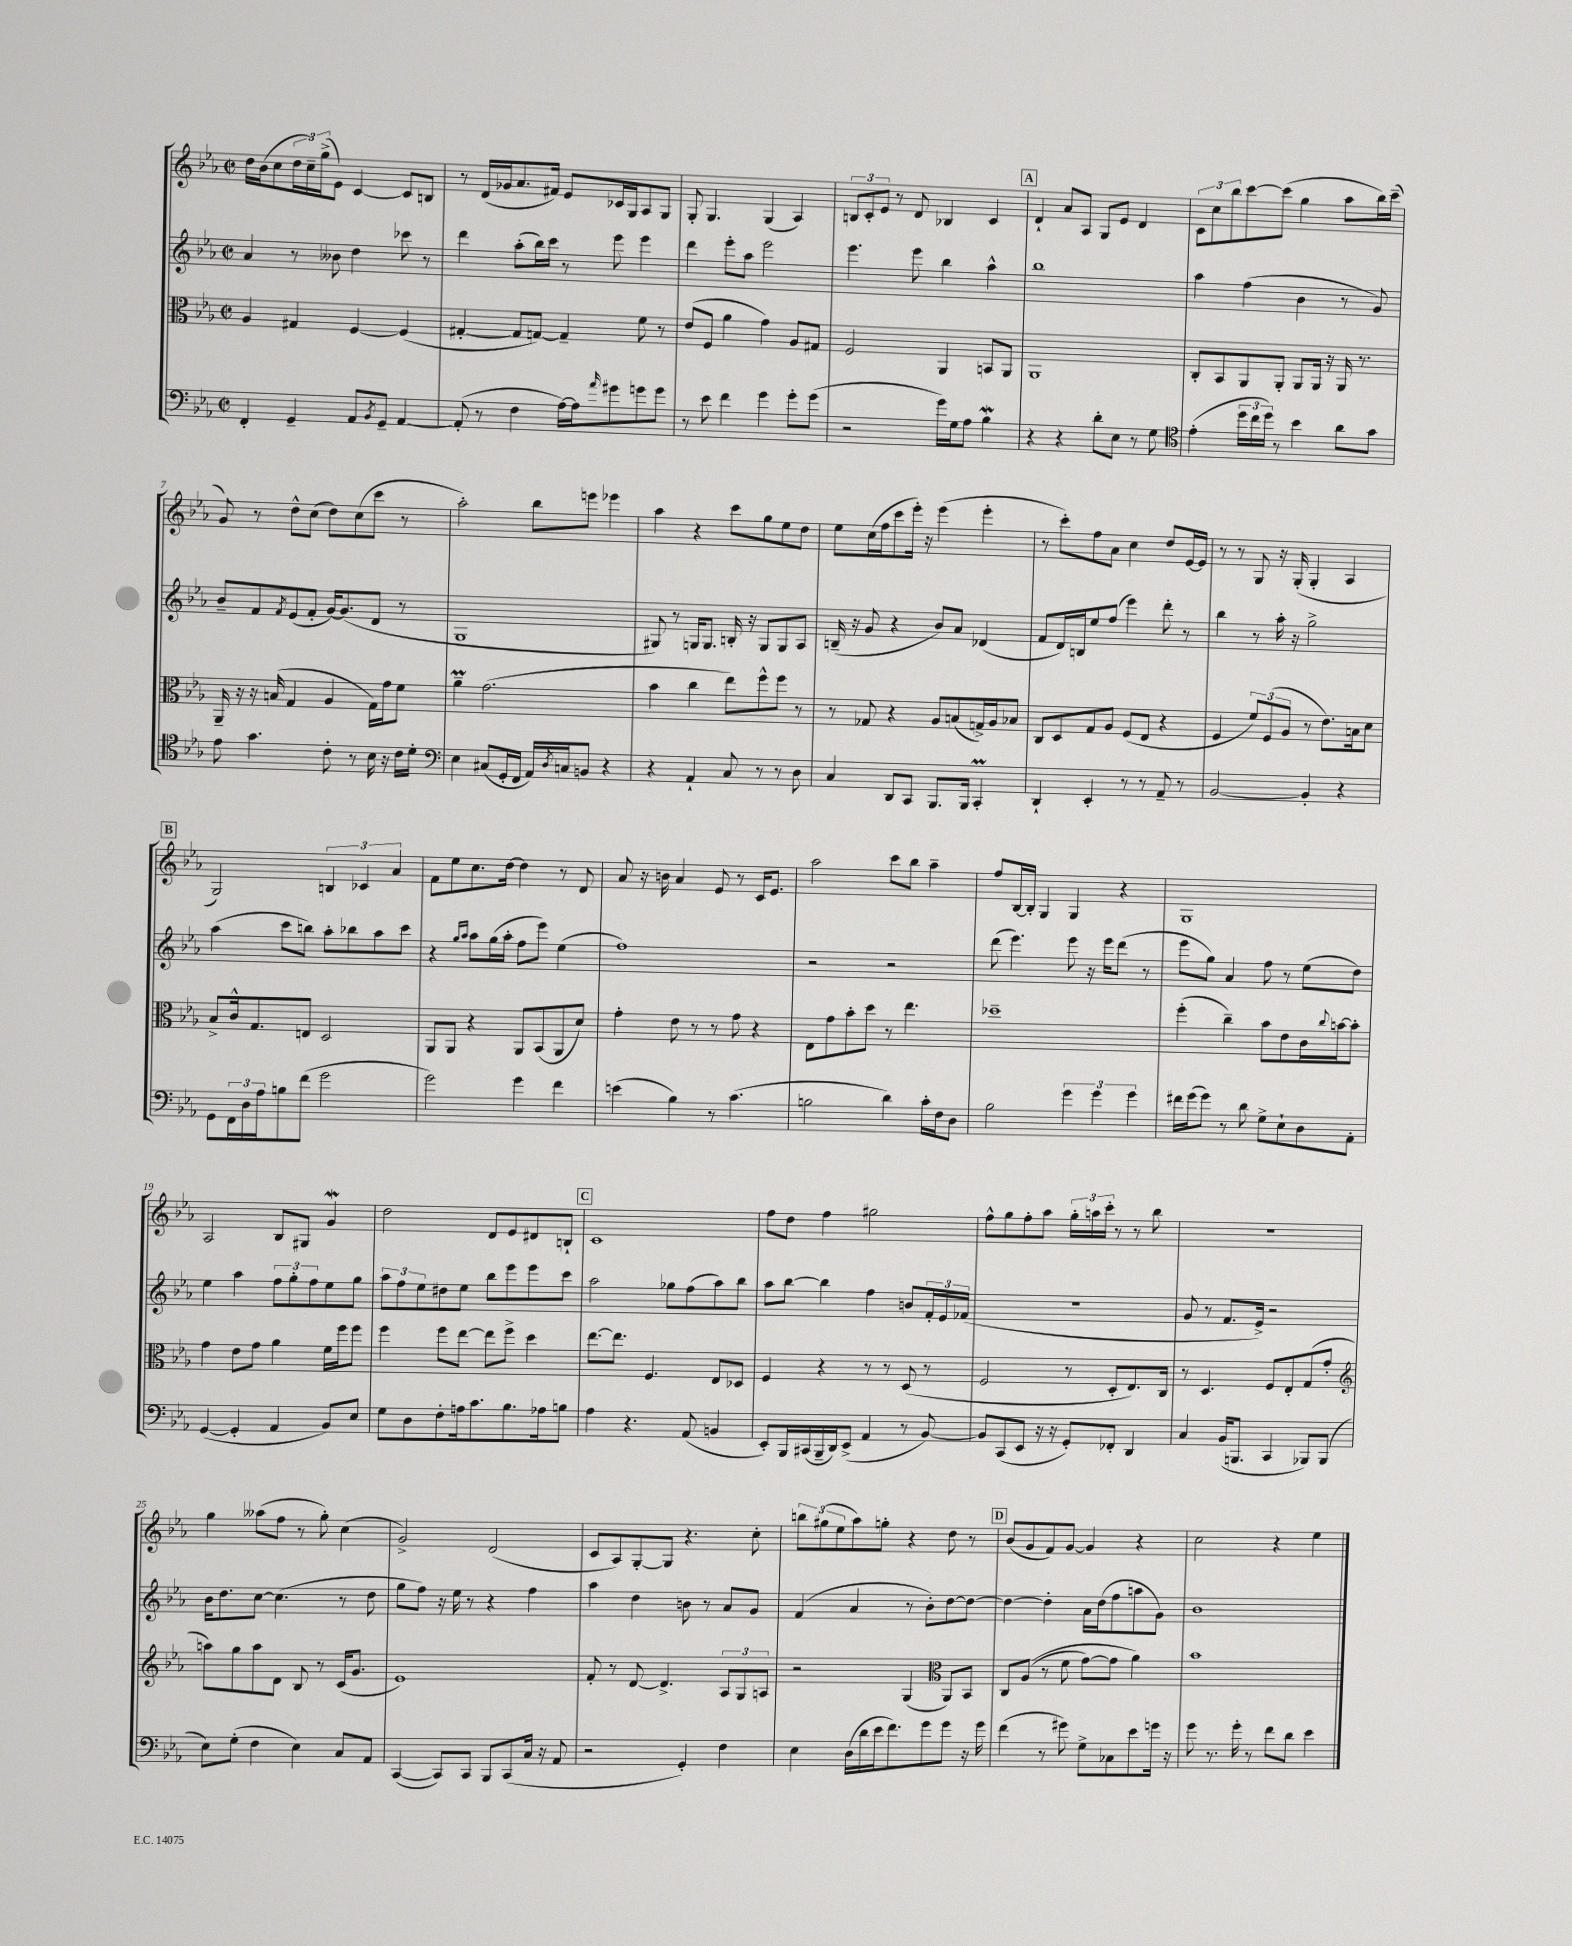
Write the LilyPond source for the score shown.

<<
\new StaffGroup <<
\new Staff = "s0" {
    \clef treble \key ees \major \defaultTimeSignature \time 2/2
    d''16 bes'16( c''8 \tuplet 3/2 { d''16 c''16--) g''16->( } ees'8) c'4~ c'8 b8 |
    r8 d'16( ges'16 aes'8. fis'16) ees'8 ces'16 g16 aes8 g8 |
    g8-. g4. g4( aes4) |
    \tuplet 3/2 { b8 c'8-. ees'8 } r8 d'8 bes4 c'4 |
    \mark \markup { \box "A" } d'4-! aes'8 aes8 g8 ees'8 d'4 |
    \tuplet 3/2 { c'8 c''8 bes''8 } c'''8~ c'''8( g''4 aes''8 bes''16) c'''16--( |
    g'8) r8 d''8-^ c''8( d''8) c''8( c'''8 r8 |
    aes''2-.) bes''8 e'''8 ees'''4 |
    aes''4 r4 c'''8 g''8 ees''8 d''8 |
    ees''8 c''16( f''16 c'''8 ees'''16-.) r16 ees'''4( ees'''4-. |
    r8 c'''8-.) f''8 aes'8 c''4 d''8 ees'16~ ees'16 |
    r8 r8 g8 r16 g16-.( g4-. aes4 |
    \mark \markup { \box "B" } g2) \tuplet 3/2 { b4 ces'4 aes'4 } |
    f'8 ees''8 c''8. d''16~ d''4 r8 d'8 |
    aes'8 r16 b'16 aes'4 ees'8 r8 c'16 ees'8. |
    aes''2 c'''8 bes''8 aes''4-- |
    f''8 bes16~ bes16-. g4 g4 r4 |
    g1 |
    aes2 bes8 gis8 g'4\mordent |
    d''2 d'8 ees'8 dis'8 b8-! |
    \mark \markup { \box "C" } c'1 |
    f''8 d''8 f''4 gis''2 |
    f''8-^ g''8 f''8-. aes''8 \tuplet 3/2 { g''16-. a''16 c'''16-. } r8 r8 bes''8 |
    R1 |
    g''4 aeses''8( f''8 r8 g''8-.) c''4( |
    g'2->) d'2( |
    c'8 aes8) g8~-. g8 r4. c''8-. |
    \tuplet 3/2 { b''8 gis''8( ees''8 } aes''8) g''8-. r4 d''8 r8 |
    \mark \markup { \box "D" } bes'8( g'8 f'8) g'8~ g'4 r4 |
    c''2 r4 ees''4 \bar "|." |
}
\new Staff = "s1" {
    \clef treble \key ees \major \defaultTimeSignature \time 2/2
    aes'4 r8 beses'8 d''4 ces'''8 r8 |
    d'''4 aes''8-.( bes''16) c'''16 r8 ees'''8 ees'''4 |
    d'''4 ees'''8-. aes''8 ees'''2 |
    ees'''4. ees'''8 bes''4 aes''4-^ |
    \mark \markup { \box "A" } bes''1 |
    aes''4 f''4( bes'4 r8 g'8) |
    bes'8-- f'8 \acciaccatura { f'8 } ees'8( f'8-. g'16~) g'8.( d'8 r8 |
    g1 |
    gis8) r8 g16 g8. b16-. r16 g8 g8 aes8 |
    b16--( r16 g'8 r4 bes'8) aes'8 des'4( |
    f'8 d'16) b16 ees''8 f''8( ees'''4) d'''8-. r8 |
    bes''4 r8 aes''16-. r16 g''2-> |
    \mark \markup { \box "B" } aes''4( c'''8 b''8) aes''8-. bes''8 aes''8 c'''8 |
    r4 \grace { g''16 aes''16 } aes''8 g''16( aes''16-. f''8 ees'''8) ees''4( |
    f''1) |
    r2 r2 |
    d'''8( ees'''4.) ees'''8 r16 ees'''16 d'''8( r8 |
    ees'''8 g''8) aes'4 f''8 r8 ees''8( d''8) |
    ees''4 aes''4 \tuplet 3/2 { f''8 g''8-. f''8 } ees''8 g''8 |
    \tuplet 3/2 { aes''8 f''8 ees''8 } dis''8 ees''8 bes''8 ees'''8 ees'''8 c'''8 |
    \mark \markup { \box "C" } aes''2 ges''8 f''8( aes''8) bes''8 |
    aes''8 bes''8~ bes''4 f''4 b'8 \tuplet 3/2 { f'16-. ees'16 fes'16( } |
    R1 |
    g'8 r8 f'8. ees'16->) r2 |
    bes'16 d''8. c''8~ c''4.( r8 d''8 |
    g''8 f''8) r16 ees''16 r8 r4 f''4 |
    aes''4 d''4 b'8 r8 aes'8 g'8 |
    f'4( aes'4 r8 bes'8-.) d''8~ d''8~ |
    \mark \markup { \box "D" } d''4~ d''4-. aes'16 d''16( f''8 a''8 g'8) |
    bes'1 \bar "|." |
}
\new Staff = "s2" {
    \clef alto \key ees \major \defaultTimeSignature \time 2/2
    aes4 gis4 f4~ f4( |
    gis4~-. gis8 g8~) g4-- f'8 r8 |
    ees'8( f8 aes'4 g'4) aes8 gis8 |
    f2 aes,4 b,8 aes,8 |
    \mark \markup { \box "A" } aes,1 |
    c8-. bes,8 aes,8 aes,8-. aes,8 aes,16 r16 aes,16 r8. |
    aes,16-- r16 r16 b16( g4 aes4 g16) g'16 f'8 |
    aes'4--\prall g'2.( |
    bes'4 c''4 ees''8) f''8-^ f''8 r8 |
    r8 ges8 r4 aes8 b8( g16->) aes16 bes8 |
    c8 d8 g8 aes8 f8( ees8 r4 |
    f4 \tuplet 3/2 { f'8) f8( aes8 } r8 ees'8.) b16 d'8 |
    \mark \markup { \box "B" } bes8-> c'16-^ g8. e8 d2 |
    aes,8 aes,8 r4 aes,8 bes,8( aes,8 d'8) |
    g'4-. ees'8 r8 r8 g'8 r4 |
    ees8 g'8 bes'8-. d''8 r8 ees''4. |
    des''1-- |
    f''4-.( c''4--) bes'8 ees'8 c'16 \appoggiatura { c''8 } b'16~ b'8-. |
    g'4 ees'8 g'8 aes'4 f'16 f''16 f''8 |
    f''4 f''8 ees''8~ ees''8 f''8-> d''4 |
    \mark \markup { \box "C" } ees''8.~ ees''8. f4. ees8 des8 |
    f4 r4 r8 r8 d8( r8 |
    f2 r8 d8-. ees8.) c16 |
    r8 d4. f8 ees8-. g8( g'8-. |
    \clef treble a''8) g''8 a''8 d'8 bes8 r8 c'16( g'8. |
    ees'1) |
    f'8-. r8 d'8~ d'4.-> \tuplet 3/2 { aes8 g8 a8 } |
    r2 g4( \clef alto aes,8) bes,8 |
    \mark \markup { \box "D" } c8 aes8(\( r8 f'8 g'8~) g'8 aes'4\) |
    bes'1 \bar "|." |
}
\new Staff = "s3" {
    \clef bass \key ees \major \defaultTimeSignature \time 2/2
    f,4-. g,4-- aes,8 \acciaccatura { bes,8 } g,8-- aes,4~ |
    aes,8-.( r8 f4 aes16~) aes16 \grace { aes'16 } gis'8 g'8 g'8 |
    r8 ees'8 f'4 g'4 g'8-. g'8( |
    r2 g'16) g16 aes8 bes4\mordent |
    \mark \markup { \box "A" } r4 r4 d'8-. ees8 r8 g8 |
    \clef tenor ees'4-.( \tuplet 3/2 { d''16 c''16 d''16) } r8 bes'4 aes'8 g'8 |
    ees'8 g'4. c'8-. r8 bes16 r16 c'16 d'16-. |
    \clef bass ees4 cis8( g,16-. f,16 aes,16) \acciaccatura { d8 } c16 b,8 r4 |
    r4 aes,4-! c8 r8 r8 d8 |
    c4 d,8 c,8 bes,,8. bes,,16 c,4-.\prall |
    d,4-! ees,4-. r8 r8 aes,8-- r8 |
    bes,2~ bes,4-. r4 |
    \mark \markup { \box "B" } g,8 \tuplet 3/2 { f,16 d16 aes16 } b8 f'8( g'2 |
    g'2) g'4 f'4 |
    e'4( bes4) r8 c'4.( |
    b2 d'4) c'16-. f16 d8 |
    bes2 \tuplet 3/2 { g'4 g'4 g'4 } |
    fis'16 g'16( g'8) r8 d'8 g8-> ees8-! d8 aes,8-. |
    g,4~( g,4-. aes,4 bes,8) ees8 |
    g8 d8 f8-. a16 c'8. bes8. aes16 b8 |
    \mark \markup { \box "C" } aes4 r4. aes,8( b,4 |
    ees,8-.) bes,,16 cis,16( bes,,16-- d,16) ees,8->( aes,4 r8 bes,8~) |
    bes,8 c,8( ees,8 r16 r16 g,8-.) fes,8-. d,4 |
    c4 bes,16( b,,8. c,4 bes,,8) bes,,8( |
    ees8) g8-.( f4 ees4) c8 aes,8 |
    c,4~( c,8) c,8 bes,,8 c,8( c16 r16 aes,8 |
    r2 g,4-.) f4 |
    ees4 d16( d'16 ees'16 f'8.) g'8 g'8 r16 g'16 |
    \mark \markup { \box "D" } f'4( r8 gis'8) g8-> ces8 ees'8 g'16 r16 |
    g'8 r8. g'16-. r8 f'8 d'8 ees'4 \bar "|." |
}
>>
>>
